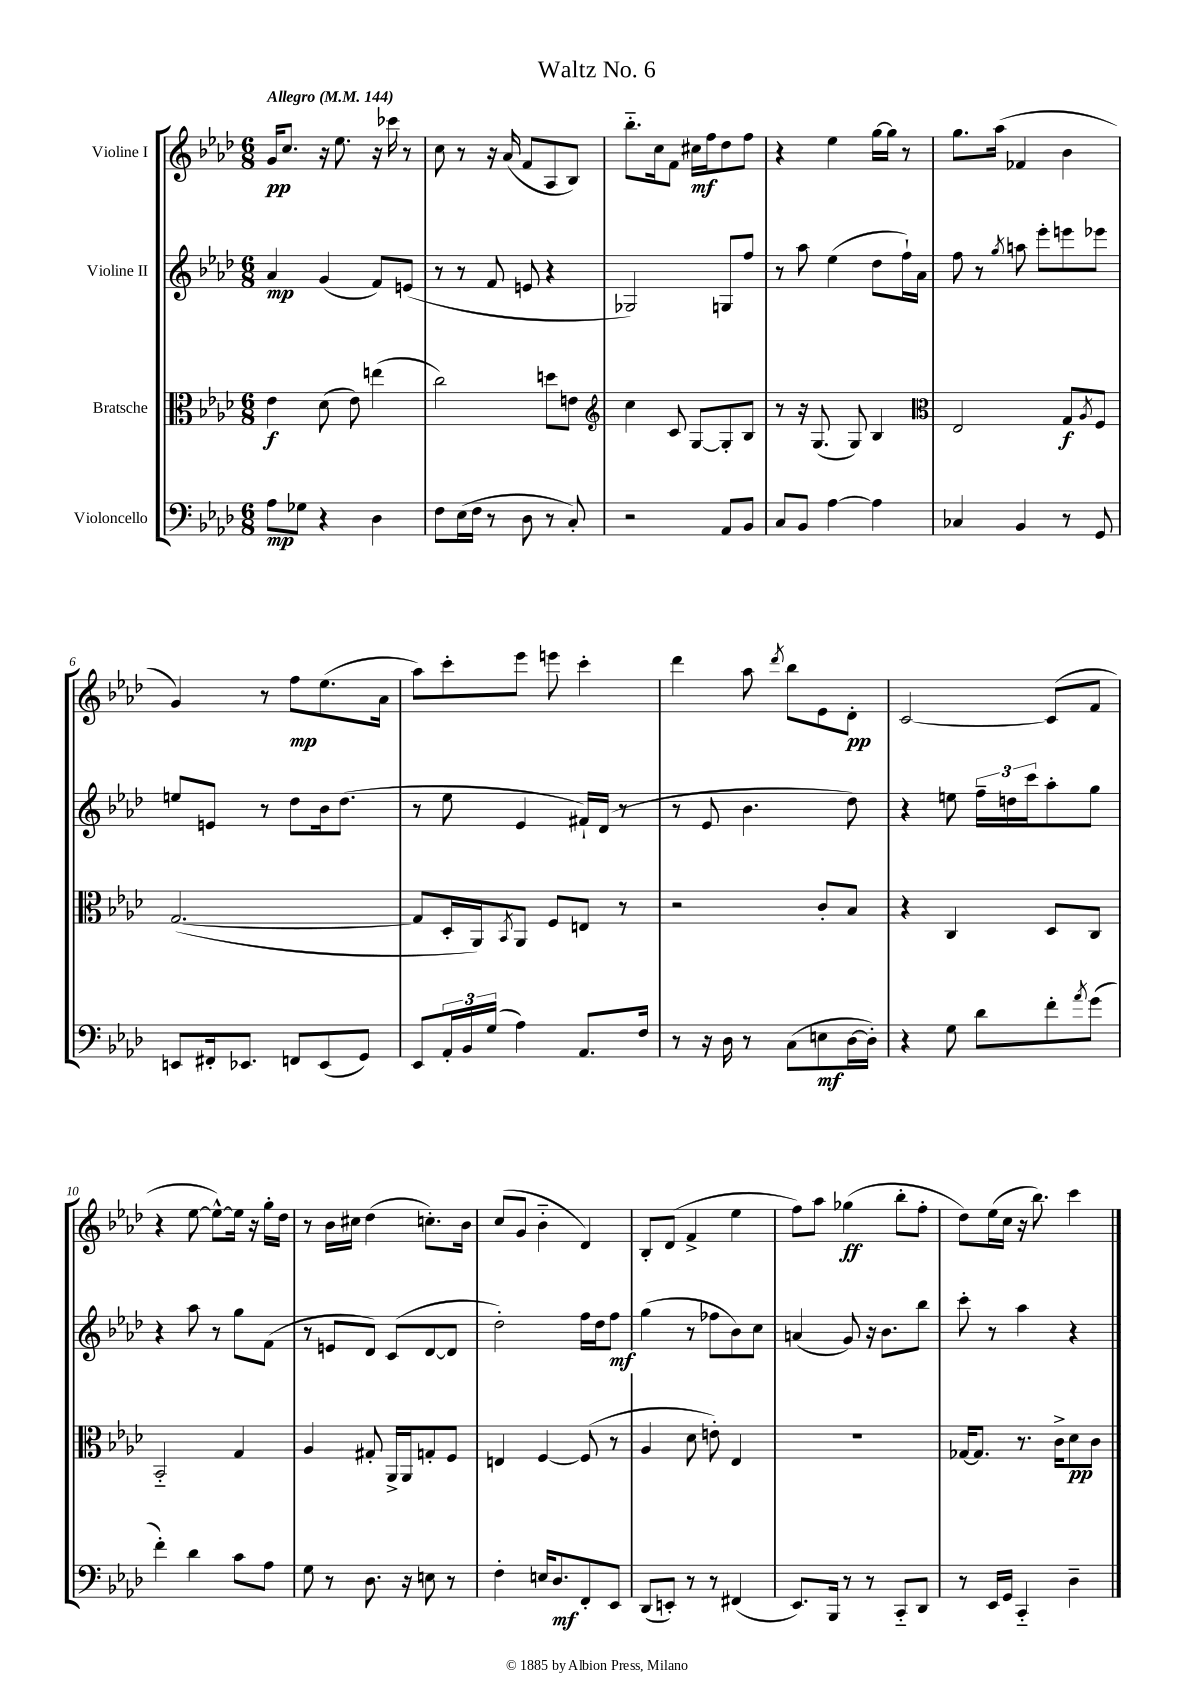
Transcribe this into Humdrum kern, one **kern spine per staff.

**kern	**kern	**kern	**kern
*staff4	*staff3	*staff2	*staff1
*clefF4	*clefC3	*clefG2	*clefG2
*k[b-e-a-d-]	*k[b-e-a-d-]	*k[b-e-a-d-]	*k[b-e-a-d-]
*M6/8	*M6/8	*M6/8	*M6/8
*MM144	*MM144	*MM144	*MM144
8A-\L	4e-\	4a-/	16g/LK
.	.	.	8.cc/J
8G-\J	.	.	.
4r	(8d-\	(4g/	16r
.	.	.	8.ee-\
.	8e-\)	.	.
4D-\	(4ee\	8f/L)	16r
.	.	.	16ccc-\
.	.	(8e/J	8r
=	=	=	=
8F\L	2cc\)	8r	8cc\
(16E-\L	.	8r	8r
16F\JJ	.	.	.
8r	.	8f/	16r
.	.	.	(16a-/
8D-\	.	8e/	8f/L
8r	8dd\L	4r	8A-/
8C'/)	8e\J	.	8B-/J)
=	=	=	=
*	*clefG2	*	*
2r	4cc\	2G-/)	8.bb-'~\L
.	.	.	16cc\k
.	8c/	.	8f\J
.	[8G/L	.	16cc#\LL
.	.	.	16ff\J
8AA-/L	8G'/]	8G/L	8dd-\
8BB-/J	8B-/J	8ff/J	8ff\J
=	=	=	=
8C/L	8r	8r	4r
8BB-/J	16r	8aa-\	.
.	(8.G/	.	.
[4A-\	.	(4ee-\	4ee-\
.	8G/)	.	.
4A-\]	4B-/	8dd-\L	[16gg\LL
.	.	.	16gg\]JJ
.	.	16ff`\L)	8r
.	.	16a-\JJ	.
=	=	=	=
*	*clefC3	*	*
4C-/	2E-/	8ff\	8.gg\L
.	.	8r	.
.	.	.	(16aa-\Jk
.	.	8qgg/	.
4BB-/	.	8aa\	4f-/
.	.	8eee-'\L	.
8r	8G/L	8eee\	4b-\
.	8qA-/	.	.
8GG/	8F/J	8eee-\J	.
=	=	=	=
8EE/L	([2.G/	8ee/L	4g/)
16FF#'/k	.	8e/J	.
8.EE-/J	.	.	.
.	.	8r	8r
8FF/L	.	8dd-\L	8ff\L
(8EE-/	.	16b-\k	(8.ee-\
.	.	(8.dd-\J	.
8GG/J)	.	.	.
.	.	.	16a-\Jk
=	=	=	=
8EE-/L	8G/]L	8r	8aa-\L)
24AA-'/L	16D-'/L	8ee-\	8ccc'\
24BB-/	.	.	.
.	16AA-/J)	.	.
(24G/JJ	.	.	.
.	8qBB-/	.	.
4A-\)	8AA-/J	4e-/	8eee-\J
.	8F/L	.	8eee\
8.AA-/L	8E/J	16f#`/LL)	4ccc'\
.	.	(16d-/JJ	.
.	8r	8r	.
16F/Jk	.	.	.
=	=	=	=
8r	2r	8r	4ddd-\
16r	.	8e-/	.
16D-\	.	.	.
8r	.	4.b-\	8aa-\
.	.	.	8qddd-/
(8C\L	.	.	8bb-\L
8E\	8c'/L	.	8e-\
[16D-\L	8B-/J	8dd-\)	8d-'\J
16D-'\]JJ)	.	.	.
=	=	=	=
4r	4r	4r	[2c/
8G\	4C/	8ee\	.
8d-\L	.	24ff~\LL	.
.	.	24dd\	.
.	.	24ccc\J	.
8f'\	8D-/L	8aa-'\	(8c/]L
8qa-/	.	.	.
(8g\J	8C/J	8gg\J	8f/J
=	=	=	=
4f'\)	2BB-'~/	4r	4r
4d-\	.	8aa-\	[8ee-\
.	.	8r	8ee-^^\_L)
8c\L	4G/	8gg\L	16ee-\]Jk
.	.	.	16r
8A-\J	.	(8f\J	16gg'\LL
.	.	.	16dd-\JJ
=	=	=	=
8G\	4A-/	8r	8r
8r	.	8e/L	16b-\LL
.	.	.	16cc#\JJ
8.D-\	8G#'/	8d-/J)	(4dd-\
.	16AA-^/LL	(8c/L	.
16r	16AA-/J	.	.
8E\	8G'/	[8d-/	8.cc'\L)
8r	8F/J	8d-/]J	.
.	.	.	16b-\Jk
=	=	=	=
4F'\	4E/	2dd-'\)	(8cc/L
.	.	.	8g/J
16E/LK	[4F/	.	4b-'~\
8.D-/	.	.	.
8FF'/	(8F/]	16ff\LL	4d-/)
.	.	16dd-\J	.
8EE-/J	8r	8ff\J	.
=	=	=	=
(8DD-/L	4A-/	(4gg\	8B-'/L
8EE'/J)	.	.	(8d-/J
8r	8d-\	8r	4f^/
8r	8e'\)	8ff-\L	.
(4FF#/	4E-/	8b-\)	4ee-\
.	.	8cc\J	.
=	=	=	=
8.EE-/L)	2.r	(4a/	8ff\L)
.	.	.	8aa-\J
16BBB-/Jk	.	.	.
8r	.	8g/)	(4gg-\
8r	.	16r	.
.	.	8.b-\L	.
8CC'~/L	.	.	8bb-'\L
8DD-/J	.	8bb-\J	8ff'\J
=	=	=	=
8r	[16G-/LK	8ccc'\	8dd-\L)
.	8.G-/]J	.	.
16EE-/LL	.	8r	(16ee-\L
16GG/JJ	.	.	16cc\JJ
4CC'~/	8.r	4aa-\	16r
.	.	.	8.bb-\)
.	16c^\LK	.	.
4D-~\	8d-\	4r	4ccc\
.	8c\J	.	.
==	==	==	==
*-	*-	*-	*-
